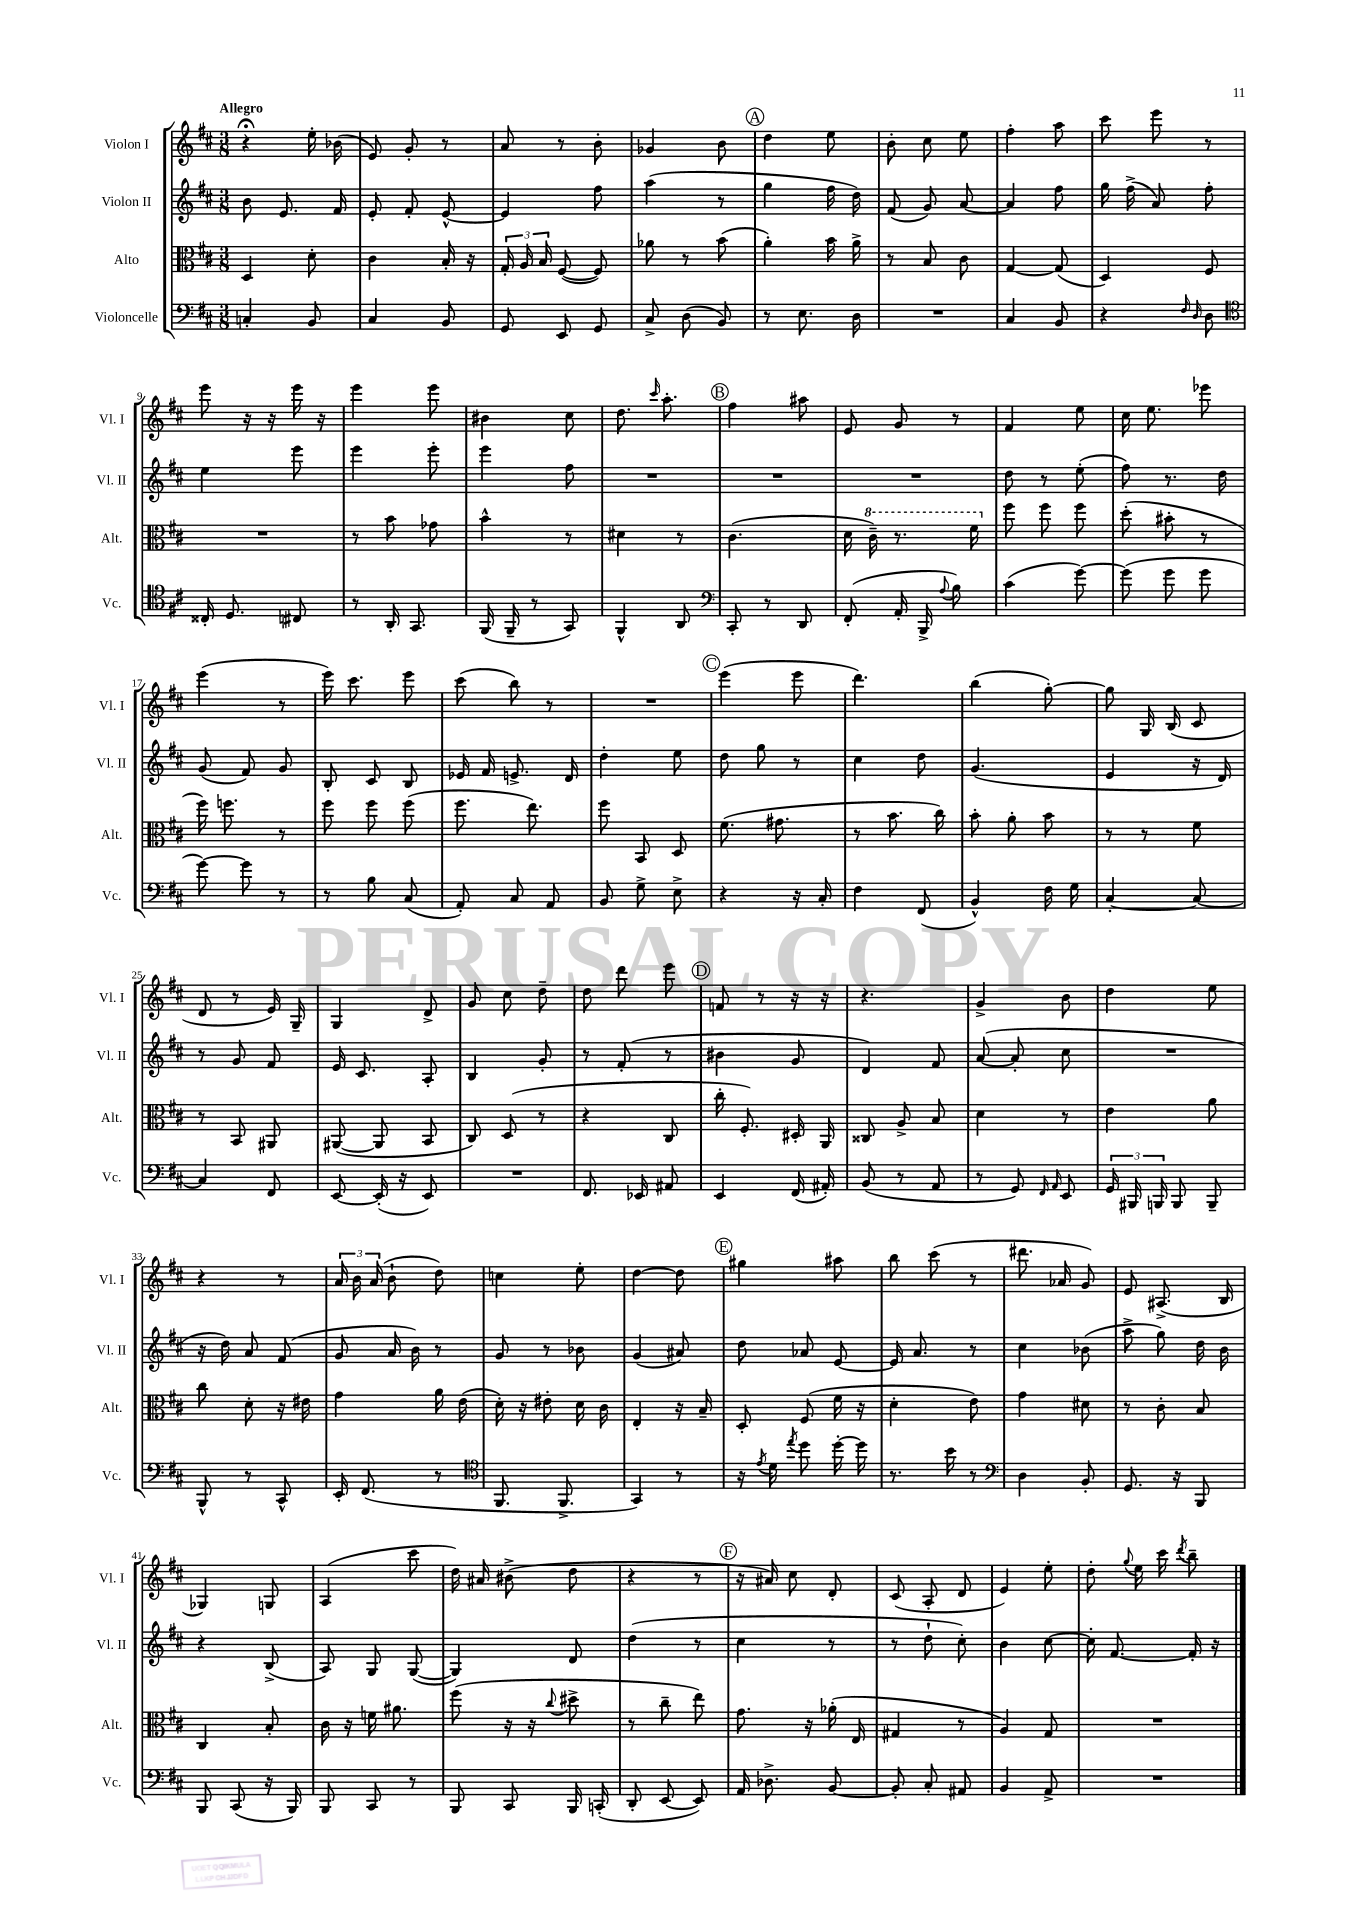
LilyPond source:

<<
\new StaffGroup <<
\new Staff = "s0" \with { instrumentName = "Violon I" shortInstrumentName = "Vl. I" } {
    \clef treble \key d \major \numericTimeSignature \time 3/8 \tempo "Allegro"
    \autoBeamOff r4\fermata e''16-. bes'16( |
    e'8) g'8-. r8 |
    a'8 r8 b'8-. |
    ges'4 b'8 |
    \mark \markup { \circle "A" } d''4 e''8 |
    b'8-. cis''8 e''8 |
    fis''4-. a''8 |
    cis'''8 e'''8 r8 |
    e'''8 r16 r16 e'''16 r16 |
    e'''4 e'''8 |
    bis'4 cis''8 |
    d''8. \grace { cis'''16 } a''8.-. |
    \mark \markup { \circle "B" } fis''4 ais''8 |
    e'8 g'8 r8 |
    fis'4 e''8 |
    cis''16 e''8. ees'''8 |
    e'''4( r8 |
    e'''16) cis'''8. e'''8 |
    cis'''8( b''8) r8 |
    R4. |
    \mark \markup { \circle "C" } e'''4( e'''8 |
    d'''4.) |
    b''4( g''8~-.) |
    g''8 g16 b16( cis'8 |
    d'8 r8 e'16) g16-- |
    g4 d'8-> |
    g'8 cis''8 d''8-- |
    d''8 d'''8 e'''8 |
    \mark \markup { \circle "D" } f'8 r8 r16 r16 |
    r4. |
    g'4-> b'8 |
    d''4 e''8 |
    r4 r8 |
    \tuplet 3/2 { a'16 b'16 a'16( } b'8-! d''8) |
    c''4 e''8-. |
    d''4~ d''8 |
    \mark \markup { \circle "E" } gis''4 ais''8 |
    b''8 cis'''8( r8 |
    dis'''8. aes'16 g'8) |
    e'8 ais8.->( b16 |
    ges4) g8 |
    a4( cis'''8 |
    d''16) ais'16 bis'8->( d''8 |
    r4 r8 |
    \mark \markup { \circle "F" } r16 ais'16) cis''8 d'8-. |
    cis'8( a8-. d'8 |
    e'4) e''8-. |
    d''8-. \appoggiatura { g''8 } e''16 cis'''16 \acciaccatura { d'''8 } b''8-- \bar "|." |
}
\new Staff = "s1" \with { instrumentName = "Violon II" shortInstrumentName = "Vl. II" } {
    \clef treble \key d \major \numericTimeSignature \time 3/8
    \autoBeamOff b'8 e'8. fis'16 |
    e'8-. fis'8-. e'8~-^ |
    e'4 fis''8 |
    a''4( r8 |
    \mark \markup { \circle "A" } g''4 fis''16 d''16) |
    fis'8( g'8) a'8~ |
    a'4 fis''8 |
    g''16 fis''16->( a'8) fis''8-. |
    e''4 e'''8 |
    e'''4 e'''8-. |
    e'''4 fis''8 |
    R4. |
    \mark \markup { \circle "B" } R4. |
    R4. |
    d''8 r8 e''8-.( |
    fis''8) r8. d''16 |
    g'8( fis'8) g'8 |
    b8-. cis'8 b8 |
    ees'16 fis'16 e'8.-> d'16 |
    d''4-. e''8 |
    \mark \markup { \circle "C" } d''8 g''8 r8 |
    cis''4 d''8 |
    g'4.( |
    e'4 r16 d'16) |
    r8 g'8 fis'8 |
    e'16 cis'8. a8-. |
    b4 g'8-. |
    r8 fis'8-.( r8 |
    \mark \markup { \circle "D" } bis'4 g'8 |
    d'4) fis'8 |
    a'8~( a'8-. cis''8 |
    R4. |
    r16 d''16) a'8 fis'8( |
    g'8 a'16 b'16) r8 |
    g'8 r8 bes'8 |
    g'4( ais'8) |
    \mark \markup { \circle "E" } d''8 aes'8 e'8~ |
    e'16 a'8. r8 |
    cis''4 bes'8( |
    a''8-> g''8) d''16 b'16 |
    r4 b8->( |
    a8) g8 g8~( |
    g4) d'8 |
    d''4( r8 |
    \mark \markup { \circle "F" } cis''4 r8 |
    r8 d''8-! cis''8-.) |
    b'4 cis''8~ |
    cis''16-. fis'8.~ fis'16-. r16 \bar "|." |
}
\new Staff = "s2" \with { instrumentName = "Alto" shortInstrumentName = "Alt." } {
    \clef alto \key d \major \numericTimeSignature \time 3/8
    \autoBeamOff d4 d'8-. |
    cis'4 b16-. r16 |
    \tuplet 3/2 { g16-. a16 b16 } fis8~( fis8) |
    aes'8 r8 b'8( |
    \mark \markup { \circle "A" } a'4-.) b'16 a'16-> |
    r8 b8 cis'8 |
    g4~ g8( |
    d4) fis8 |
    R4. |
    r8 b'8 ges'8 |
    b'4-^ r8 |
    dis'4 r8 |
    \mark \markup { \circle "B" } cis'4.( |
    d'16 \ottava #1 cis''16--) r8. fis''16 \ottava #0 |
    fis''8 fis''8 fis''8 |
    d''8-.( bis'8-. r8 |
    fis''16) f''8. r8 |
    fis''8 fis''8 fis''8( |
    fis''8. e''8.) |
    fis''8 b,8 d8 |
    \mark \markup { \circle "C" } fis'8.( gis'8. |
    r8 b'8. cis''16) |
    b'8-. a'8-. b'8 |
    r8 r8 fis'8 |
    r8 b,8 ais,8 |
    ais,8~( ais,8 b,8 |
    cis8) d8( r8 |
    r4 cis8 |
    \mark \markup { \circle "D" } cis''16-. fis8.-.) dis16-. a,16 |
    cisis8 a8-> b8 |
    d'4 r8 |
    e'4 a'8 |
    cis''8 d'8-. r16 eis'16 |
    g'4 a'16 e'16( |
    d'16-.) r16 eis'8-. d'16 cis'16 |
    e4-. r16 b16-- |
    \mark \markup { \circle "E" } d8-. fis8( fis'16 r16 |
    d'4-. e'8) |
    g'4 dis'8 |
    r8 cis'8-. b8 |
    cis4 b8-. |
    cis'16 r16 f'16 ais'8. |
    fis''8( r16 r16 \appoggiatura { cis''8 } dis''8-> |
    r8 cis''8-- e''8) |
    \mark \markup { \circle "F" } g'8. r16 aes'16-.( e16 |
    gis4 r8 |
    a4) g8 |
    R4. \bar "|." |
}
\new Staff = "s3" \with { instrumentName = "Violoncelle" shortInstrumentName = "Vc." } {
    \clef bass \key d \major \numericTimeSignature \time 3/8
    \autoBeamOff c4-. b,8 |
    cis4 b,8 |
    g,8 e,8 g,8 |
    cis8-> d8( b,8) |
    \mark \markup { \circle "A" } r8 e8. d16 |
    R4. |
    cis4 b,8 |
    r4 \grace { fis16 d16 } d8 |
    \clef tenor cisis16-. d8. cis8 |
    r8 a,16-. g,8. |
    fis,16( fis,16-- r8 g,8) |
    fis,4-^ a,8 |
    \mark \markup { \circle "B" } \clef bass cis,8-. r8 d,8 |
    fis,8-.( a,16-. b,,16-> \appoggiatura { a8 } b8) |
    cis'4( g'8~) |
    g'8( g'8 g'8 |
    g'8~) g'8 r8 |
    r8 b8 cis8( |
    a,8-.) cis8 a,8 |
    b,8 g8-> e8-> |
    \mark \markup { \circle "C" } r4 r16 cis16-. |
    fis4 fis,8( |
    b,4-^) fis16 g16 |
    cis4~-. cis8~ |
    cis4 fis,8 |
    e,8~ e,16-.( r16 e,8) |
    R4. |
    fis,8. ees,16 ais,8 |
    \mark \markup { \circle "D" } e,4 fis,16( ais,16-.) |
    b,8( r8 a,8 |
    r8 g,8) \grace { fis,16 a,16 } e,8 |
    \tuplet 3/2 { g,16 bis,,16 b,,16 } b,,8 b,,8-- |
    b,,8-^ r8 cis,8-^ |
    e,16-. fis,8.( r8 |
    \clef tenor fis,8. fis,8.-> |
    g,4) r8 |
    \mark \markup { \circle "E" } r16 \acciaccatura { e'8 } d'16 \acciaccatura { e''8 } d''8 d''16~-. d''16 |
    r8. b'16 r8 |
    \clef bass d4 b,8-. |
    g,8. r16 b,,8 |
    b,,8 cis,8( r16 b,,16) |
    b,,8 cis,8 r8 |
    b,,8 cis,8 b,,16 c,16-.( |
    d,8-. e,8~ e,8) |
    \mark \markup { \circle "F" } a,16 des8.-> b,8~ |
    b,8-. cis8-. ais,8 |
    b,4 a,8-> |
    R4. \bar "|." |
}
>>
>>
